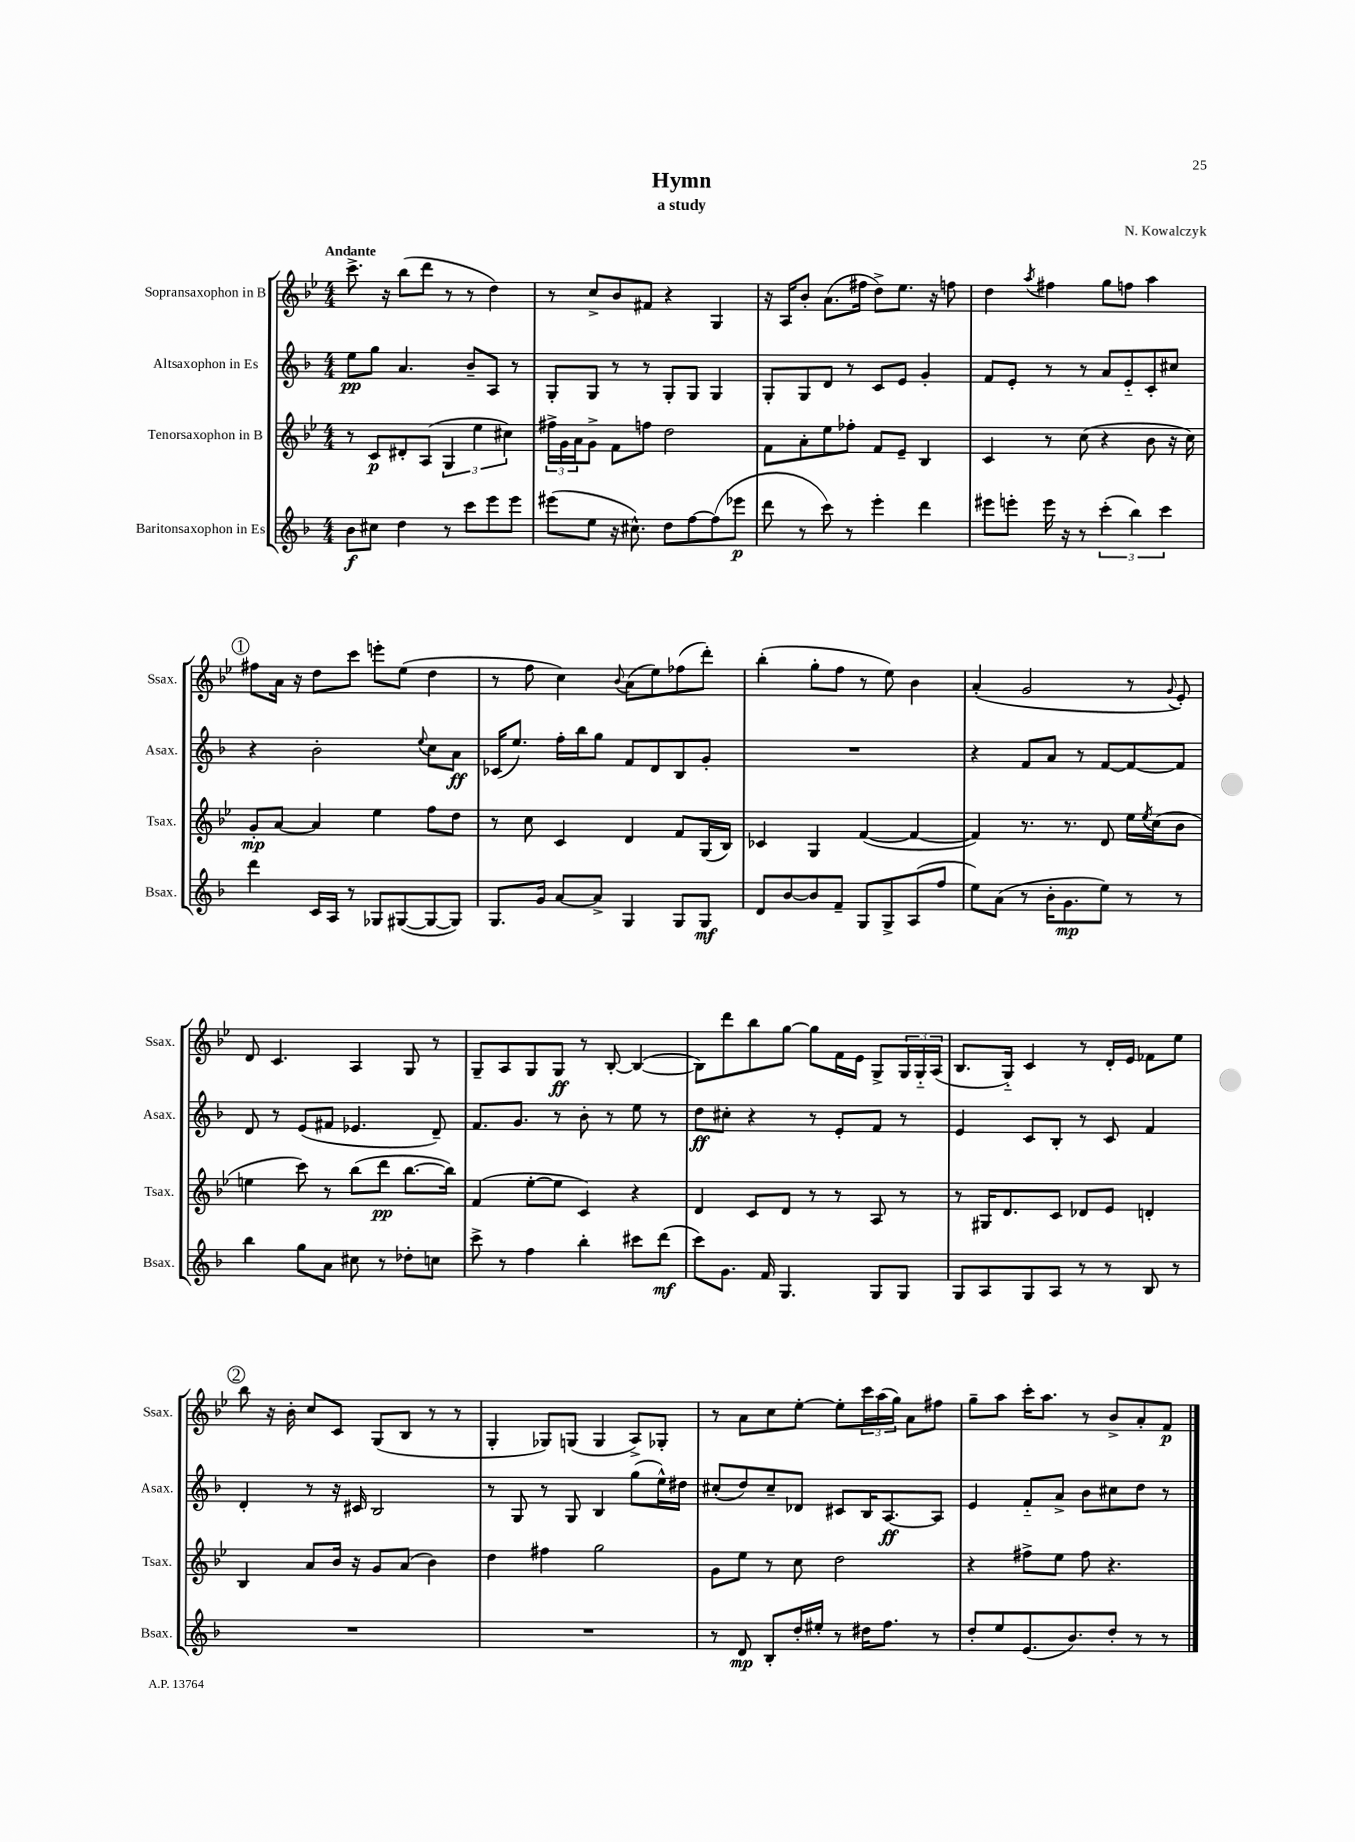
\header { title = "Hymn" composer = "N. Kowalczyk" subtitle = "a study" }
<<
\new StaffGroup <<
\new Staff = "s0" \with { instrumentName = "Sopransaxophon in B" shortInstrumentName = "Ssax." } {
    \clef treble \key bes \major \numericTimeSignature \time 4/4 \tempo "Andante"
    c'''8.-> r16 bes''8( d'''8 r8 r8 d''4) |
    r8 c''8-> bes'8 fis'8 r4 g4 |
    r16 a16 bes'8-. a'8.( fis''16 d''8->) ees''8. r16 f''8 |
    d''4 \acciaccatura { a''8 } fis''4 g''8 f''8 a''4 |
    \mark \markup { \circle "1" } fis''8 a'16 r16 d''8 c'''8 e'''8-. ees''8( d''4 |
    r8 f''8 c''4) \appoggiatura { bes'8 } a'8( ees''8) fes''8( d'''8-.) |
    bes''4-.( g''8-. f''8 r8 ees''8) bes'4 |
    a'4-.( g'2 r8 \appoggiatura { g'8 } ees'8-.) |
    d'8 c'4. a4 g8 r8 |
    g8-- a8 g8 g8\ff r8 bes8~-. bes4~( |
    bes8) d'''8 bes''8 g''8~ g''8 f'16 ees'16 g8-> \tuplet 3/2 { g16 g16-_ a16( } |
    bes8. g16-_) c'4 r8 d'16-. ees'16 fes'8 ees''8 |
    \mark \markup { \circle "2" } bes''8 r16 bes'16-. c''8 c'8 g8( bes8 r8 r8 |
    g4-. ges8) g8( g4 a8->) ges8-. |
    r8 a'8 c''8 ees''8~-. ees''8-. \tuplet 3/2 { c'''16 a''16( g''16) } a'8 fis''8 |
    g''8-- a''8 c'''16-. a''8. r8 bes'8-> a'8-. f'8\p \bar "|." |
}
\new Staff = "s1" \with { instrumentName = "Altsaxophon in Es" shortInstrumentName = "Asax." } {
    \clef treble \key f \major \numericTimeSignature \time 4/4
    e''8\pp g''8 a'4. bes'8-- a8 r8 |
    g8-. g8 r8 r8 g8-. g8 g4 |
    g8-. g8 d'8 r8 c'8 e'8 g'4-. |
    f'8 e'8-. r8 r8 a'8 e'8-_ c'8-. cis''8 |
    \mark \markup { \circle "1" } r4 bes'2-. \appoggiatura { e''8 } c''8 a'8\ff |
    ces'16( e''8.) f''16-. bes''16 g''8 f'8 d'8 bes8 g'8-. |
    R1 |
    r4 f'8 a'8 r8 f'8~ f'8~ f'8 |
    d'8 r8 e'8( fis'8 ees'4. d'8--) |
    f'8. g'8. r8 bes'8-. r8 e''8 r8 |
    d''8\ff cis''8-. r4 r8 e'8-. f'8 r8 |
    e'4 c'8 bes8-. r8 c'8 f'4 |
    \mark \markup { \circle "2" } d'4-. r8 r16 cis'16 bes2 |
    r8 g8 r8 g8 bes4 g''8( e''16-^) dis''16 |
    cis''8-.( d''8) cis''8-- des'8 cis'8 bes16 a8.~\ff a8 |
    e'4 f'8-_ a'8-> bes'8 cis''8 d''8 r8 \bar "|." |
}
\new Staff = "s2" \with { instrumentName = "Tenorsaxophon in B" shortInstrumentName = "Tsax." } {
    \clef treble \key bes \major \numericTimeSignature \time 4/4
    r8 c'8\p dis'8-. a8( \tuplet 3/2 { g4 ees''4 cis''4) } |
    \tuplet 3/2 { fis''16-> g'16 a'16 } g'8-> f'8 f''8 d''2 |
    f'8 a'8-. ees''8 fes''8-. f'8 ees'8-- bes4 |
    c'4 r8 c''8( r4 bes'8 r16 c''16) |
    \mark \markup { \circle "1" } g'8-.\mp a'8~ a'4 ees''4 f''8 d''8 |
    r8 c''8 c'4 d'4 f'8 g16( bes16) |
    ces'4 g4 f'4~( f'4~ |
    f'4) r8. r8. d'8 ees''16 \acciaccatura { ees''8 } c''16( bes'8 |
    e''4 c'''8) r8 bes''8( d'''8\pp bes''8.~ bes''16) |
    f'4( ees''8~-. ees''8 c'4) r4 |
    d'4 c'8 d'8 r8 r8 a8 r8 |
    r8 gis16 d'8. c'8 des'8 ees'8 d'4-. |
    \mark \markup { \circle "2" } bes4 a'8 bes'16 r16 g'8 a'8( bes'4) |
    d''4 fis''4 g''2 |
    g'8 ees''8 r8 c''8 d''2 |
    r4 fis''8-> ees''8 fis''8 r4. \bar "|." |
}
\new Staff = "s3" \with { instrumentName = "Baritonsaxophon in Es" shortInstrumentName = "Bsax." } {
    \clef treble \key f \major \numericTimeSignature \time 4/4
    bes'8\f cis''8 d''4 r8 c'''8 e'''8 e'''8 |
    eis'''8( e''8 r16 cis''8.-^) d''8 f''8~ f''8( ees'''8\p |
    d'''8 r8 c'''8) r8 e'''4-. d'''4 |
    eis'''8 e'''8-. e'''16 r16 r8 \tuplet 3/2 { c'''4-.( bes''4) c'''4 } |
    \mark \markup { \circle "1" } d'''4 c'16 a16 r8 ges8 gis8~( gis8~ gis8) |
    g8. g'16 a'8~ a'8-> g4 g8 g8\mf |
    d'8 bes'8~ bes'8 f'8-- g8 g8-> a8( f''8 |
    e''8) a'8( r8 bes'16-. g'8.\mp e''8) r8 r8 |
    bes''4 g''8 a'8 cis''8 r8 des''8-. c''8 |
    c'''8-> r8 f''4 bes''4-. cis'''8 d'''8\mf( |
    c'''8) g'8. f'16 g4. g8 g8 |
    g8 a8 g8 a8 r8 r8 bes8 r8 |
    \mark \markup { \circle "2" } R1 |
    R1 |
    r8 d'8\mp bes8-. d''16-. eis''16-. r8 dis''16 f''8. r8 |
    d''8-. e''8 e'8.( bes'8.) d''8-. r8 r8 \bar "|." |
}
>>
>>
\layout { \context { \Score \remove "Bar_number_engraver" } }
